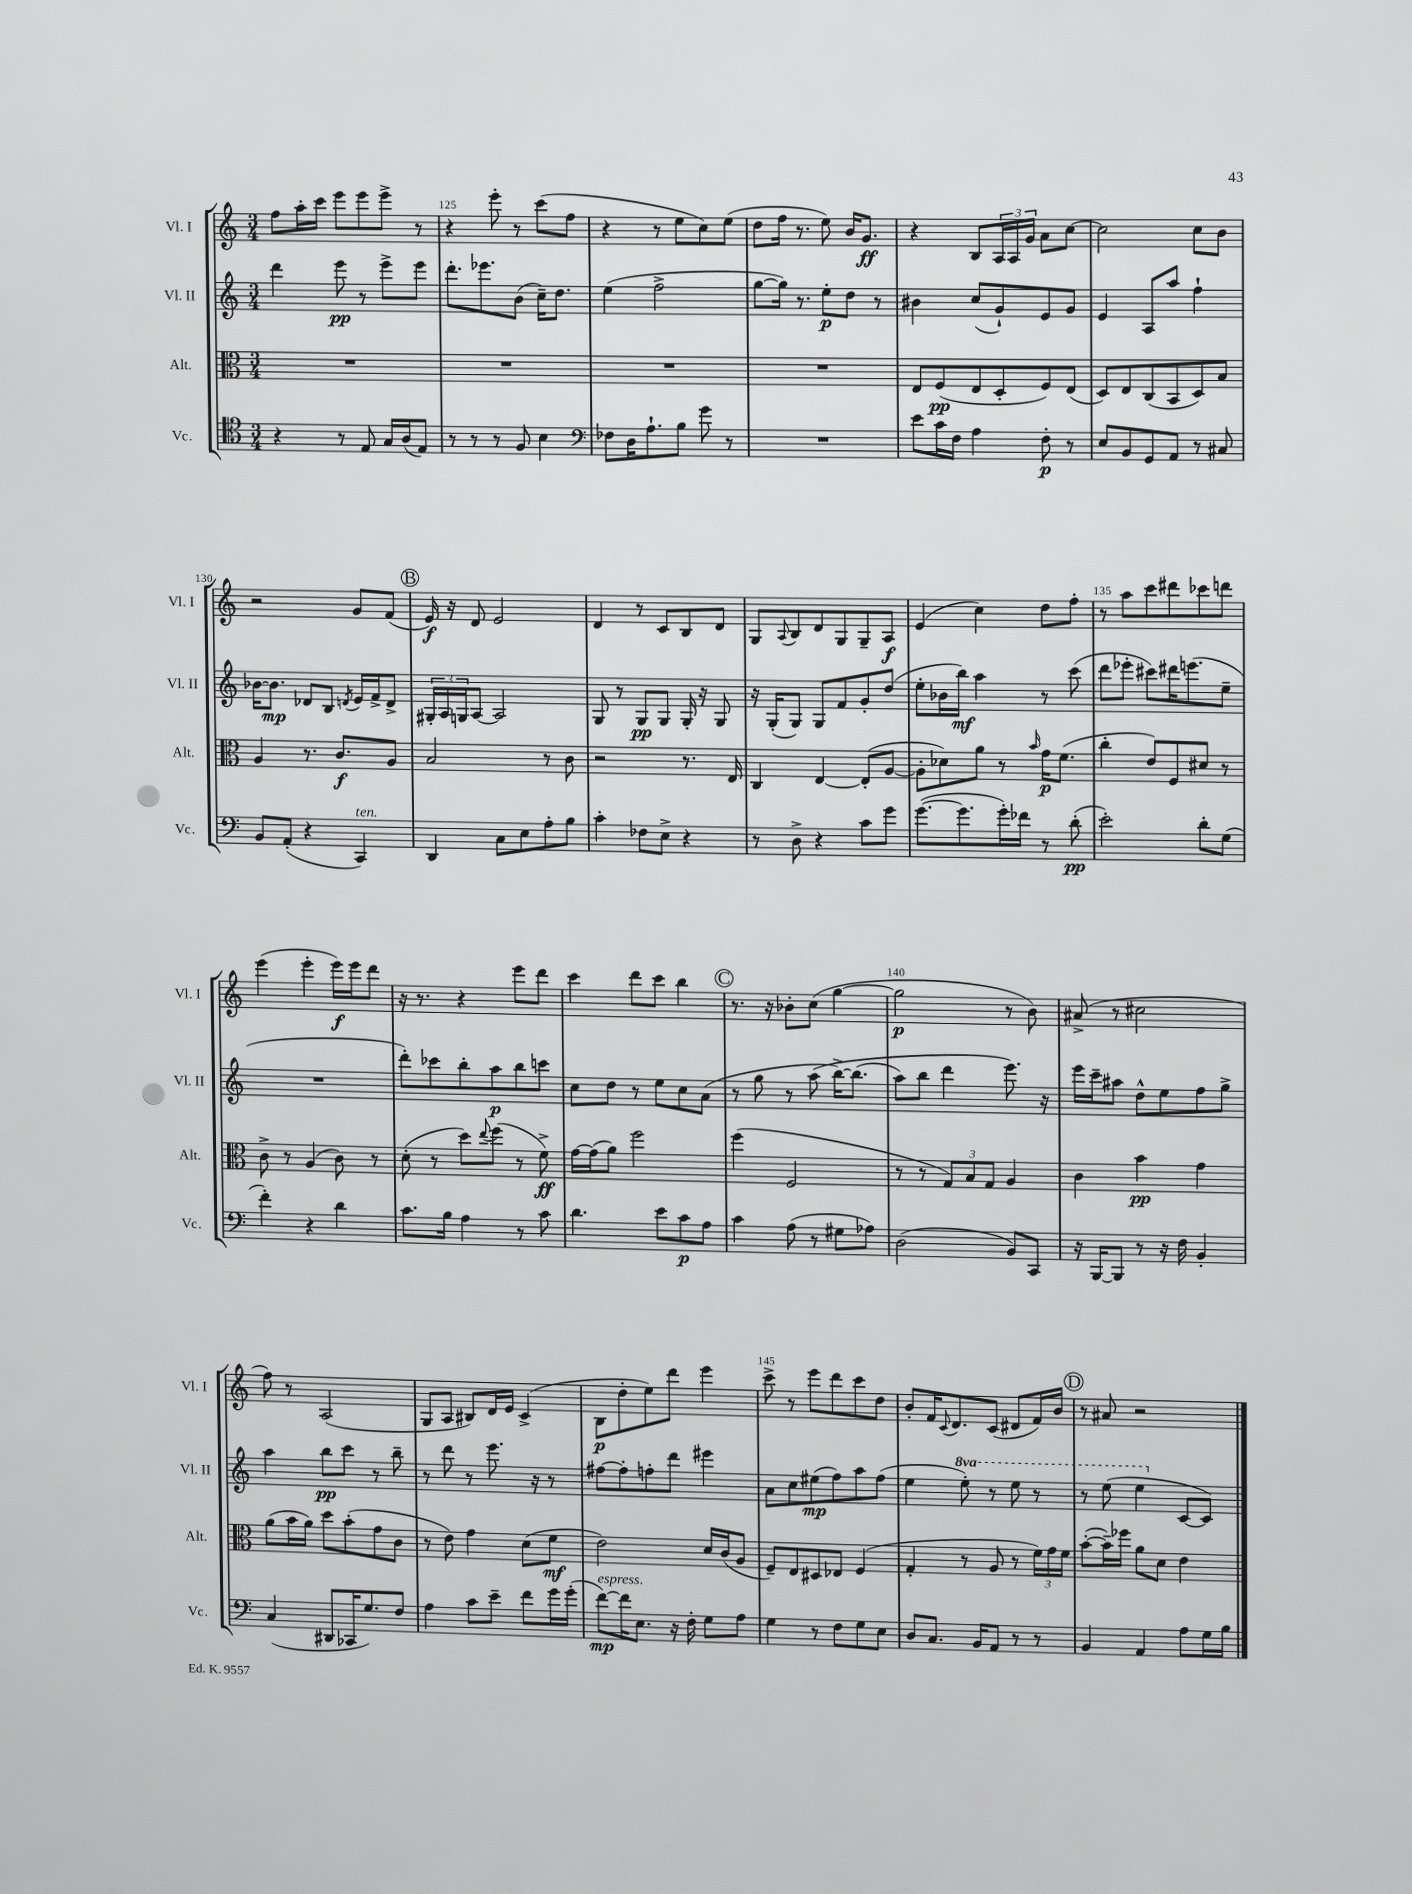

**kern	**kern	**kern	**kern
*staff4	*staff3	*staff2	*staff1
*clefC4	*clefC3	*clefG2	*clefG2
*k[]	*k[]	*k[]	*k[]
*M3/4	*M3/4	*M3/4	*M3/4
4r	2.r	4ddd	8ff
.	.	.	16aa'
.	.	.	16ccc
8r	.	8eee	8eee
8E	.	8r	8eee
16G	.	8eee^	8eee^
(16A	.	.	.
8E)	.	8eee	8r
=	=	=	=
8r	2.r	8.ddd'	4r
8r	.	.	.
.	.	8.eee-	.
8r	.	.	8eee'
8F	.	(8b	8r
4B	.	16cc~)	(8ccc
.	.	8.dd	.
.	.	.	8ff
=	=	=	=
*clefF4	*	*	*
8F-	2.r	(4ee	4r
16D	.	.	.
8.A`	.	.	.
.	.	2ff^	8r
8B	.	.	8ee
8g	.	.	8cc)
8r	.	.	(8ee
=	=	=	=
2.r	2.r	[8gg	8dd
.	.	16gg])	16ff
.	.	8.r	8.r
.	.	8ee'	8ee)
.	.	8dd	16b
.	.	.	8.g
.	.	8r	.
=	=	=	=
8e	8E	4b#	4r
16c	(8F	.	.
16F	.	.	.
4A	8E	(8cc	8B
.	8D'	8g`)	24A
.	.	.	24A
.	.	.	24g
8F'	8F)	8e	8a
8r	(8E	8g	[8cc
=	=	=	=
8E	8D)	4e	2cc]
8BB	8E	.	.
8GG	(8C	8A	.
8AA	8BB	8aa	.
8r	8D)	4ff`	8cc
8C#	8B	.	8b
=	=	=	=
8BB	4A	[16b-	2r
.	.	8.b-]	.
(8AA'	.	.	.
4r	8.r	8d-	.
.	.	8B	.
.	8.c	.	.
.	.	8qd	.
4CC)	.	16e	8g
.	.	16f^	.
.	8A	8d^	(8f
=	=	=	=
4DD	2B	24G#'	16e)
.	.	24A	.
.	.	.	16r
.	.	24G	.
.	.	[8A	8d
8C	.	2A]	2e
8E	.	.	.
8A'	8r	.	.
8B	8c	.	.
=	=	=	=
4c'	2r	8G	4d
.	.	8r	.
8F-	.	8G	8r
8E^	.	8G	8c
4r	8.r	16G'	8B
.	.	16r	.
.	.	8G	8d
.	16E	.	.
=	=	=	=
8r	4C	16r	8G
.	.	(16G'	.
.	.	.	8qqA
8D^	.	8G)	8B
4r	[4E	8G	8d
.	.	8f	8G
8c	(8E']	8g'	8G~
8g	[8A	(8dd	8A
=	=	=	=
([8.g	8A']	8ee'	(4e
.	8d-)	16b-	.
8.g]	.	16bb)	.
.	8a	4aa	4cc)
16g')	8r	.	.
16f-	.	.	.
.	16qqb	.	.
8r	16g	8r	8dd
.	(8.f	.	.
(8d'	.	(8ccc	8ff'
=	=	=	=
2e')	4cc'	8ddd	8r
.	.	8eee-'	8aa
.	8e)	8ccc#)	8ccc
.	8F	16ddd#	8ddd#
.	.	(8.eee	.
8d'	8d#	.	8ccc-
(8G	8r	8ee~	8ddd
=	=	=	=
4f')	8c^	2.r	(4eee
.	8r	.	.
4r	(4A	.	4eee'
4d	8c)	.	16eee)
.	.	.	16eee
.	8r	.	8ddd
=	=	=	=
8.c	(8d'	8ddd')	16r
.	.	.	8.r
.	8r	8ccc-	.
16B	.	.	.
4A	8dd)	8bb'	4r
.	8qqee	.	.
.	(8ff	8aa	.
8r	8r	8bb	8eee
8c	8f^)	8ccc	8ddd
=	=	=	=
4.d	[16g	8cc	4ccc
.	(16g]	.	.
.	8a)	8dd	.
.	2ff	8r	8ddd
8e	.	8ee	8ccc
8c	.	8cc	4bb
8A	.	(8a	.
=	=	=	=
4c	(4ff	8r	8.r
.	.	8gg	.
.	.	.	16r
(8A	2F	8r	8b-'
8r	.	&(8aa	(8cc
8G#	.	[16bb^)	[4gg
.	.	(8.bb]	.
8A-)	.	.	.
=	=	=	=
(2D	8r	8aa)	2gg]
.	8r	8bb	.
.	12G)	4ddd	.
.	12B	.	.
.	12G	.	.
8BB)	4A	8.eee&)	8r
8CC	.	.	8b)
.	.	16r	.
=	=	=	=
16r	4c	16eee	(8a#^
[16BBB	.	16ccc~	.
8BBB]	.	8aa#	8r
8r	4b	8dd^^	2cc#
16r	.	8ee	.
16F	.	.	.
4BB'	4g	8ff	.
.	.	8gg^	.
=	=	=	=
(4C	(8a	4aa	8ff)
.	16b	.	8r
.	16a)	.	.
8DD#	8dd	8bb	(2A
16CC-	(8b'	8ccc	.
8.G)	.	.	.
.	8g	8r	.
8F	8c	8bb~	.
=	=	=	=
4A	8r	8r	8G
.	8e)	8ddd	8A
8c	4g	8r	8B#)
8e~	.	8.eee	16d
.	.	.	16e
8f	(8d	.	(4c^
.	.	16r	.
16g	8f	8r	.
(16g'	.	.	.
=	=	=	=
[8f)	2e)	[8ff#	8B
16f]	.	8ff#']	8dd'
8.E	.	.	.
.	.	8ff'	8ee)
16r	.	8ddd	8ddd
16F'	.	.	.
8G	16d	4eee#	4eee
.	(16c	.	.
8A	8A	.	.
=	=	=	=
4G	8F~)	8a	8ccc^
.	8E	8cc	8r
8r	8D#	(8ee#	8eee
8F	8E-	8ff)	8ddd
8G	(4F	8aa	8ccc
8E	.	(8ff	8dd
=	=	=	=
8D	4G'	4ee	8b'
8.C	.	.	16f
.	.	.	8qqc
.	.	.	8.d
.	8r	8eee')	.
16BB	.	.	.
8AA	8A	8r	(8c
8r	8r	8eee	8d#
8r	24f)	8r	16f)
.	24g	.	.
.	.	.	16b
.	24f	.	.
=	=	=	=
4BB	([8b'	8r	8r
.	16b~])	(8eee	8a#
.	16ff-	.	.
4AA	8a	4eee	2r
.	8d	.	.
8A	4e	[8c	.
16G	.	8c])	.
16B	.	.	.
==	==	==	==
*-	*-	*-	*-
